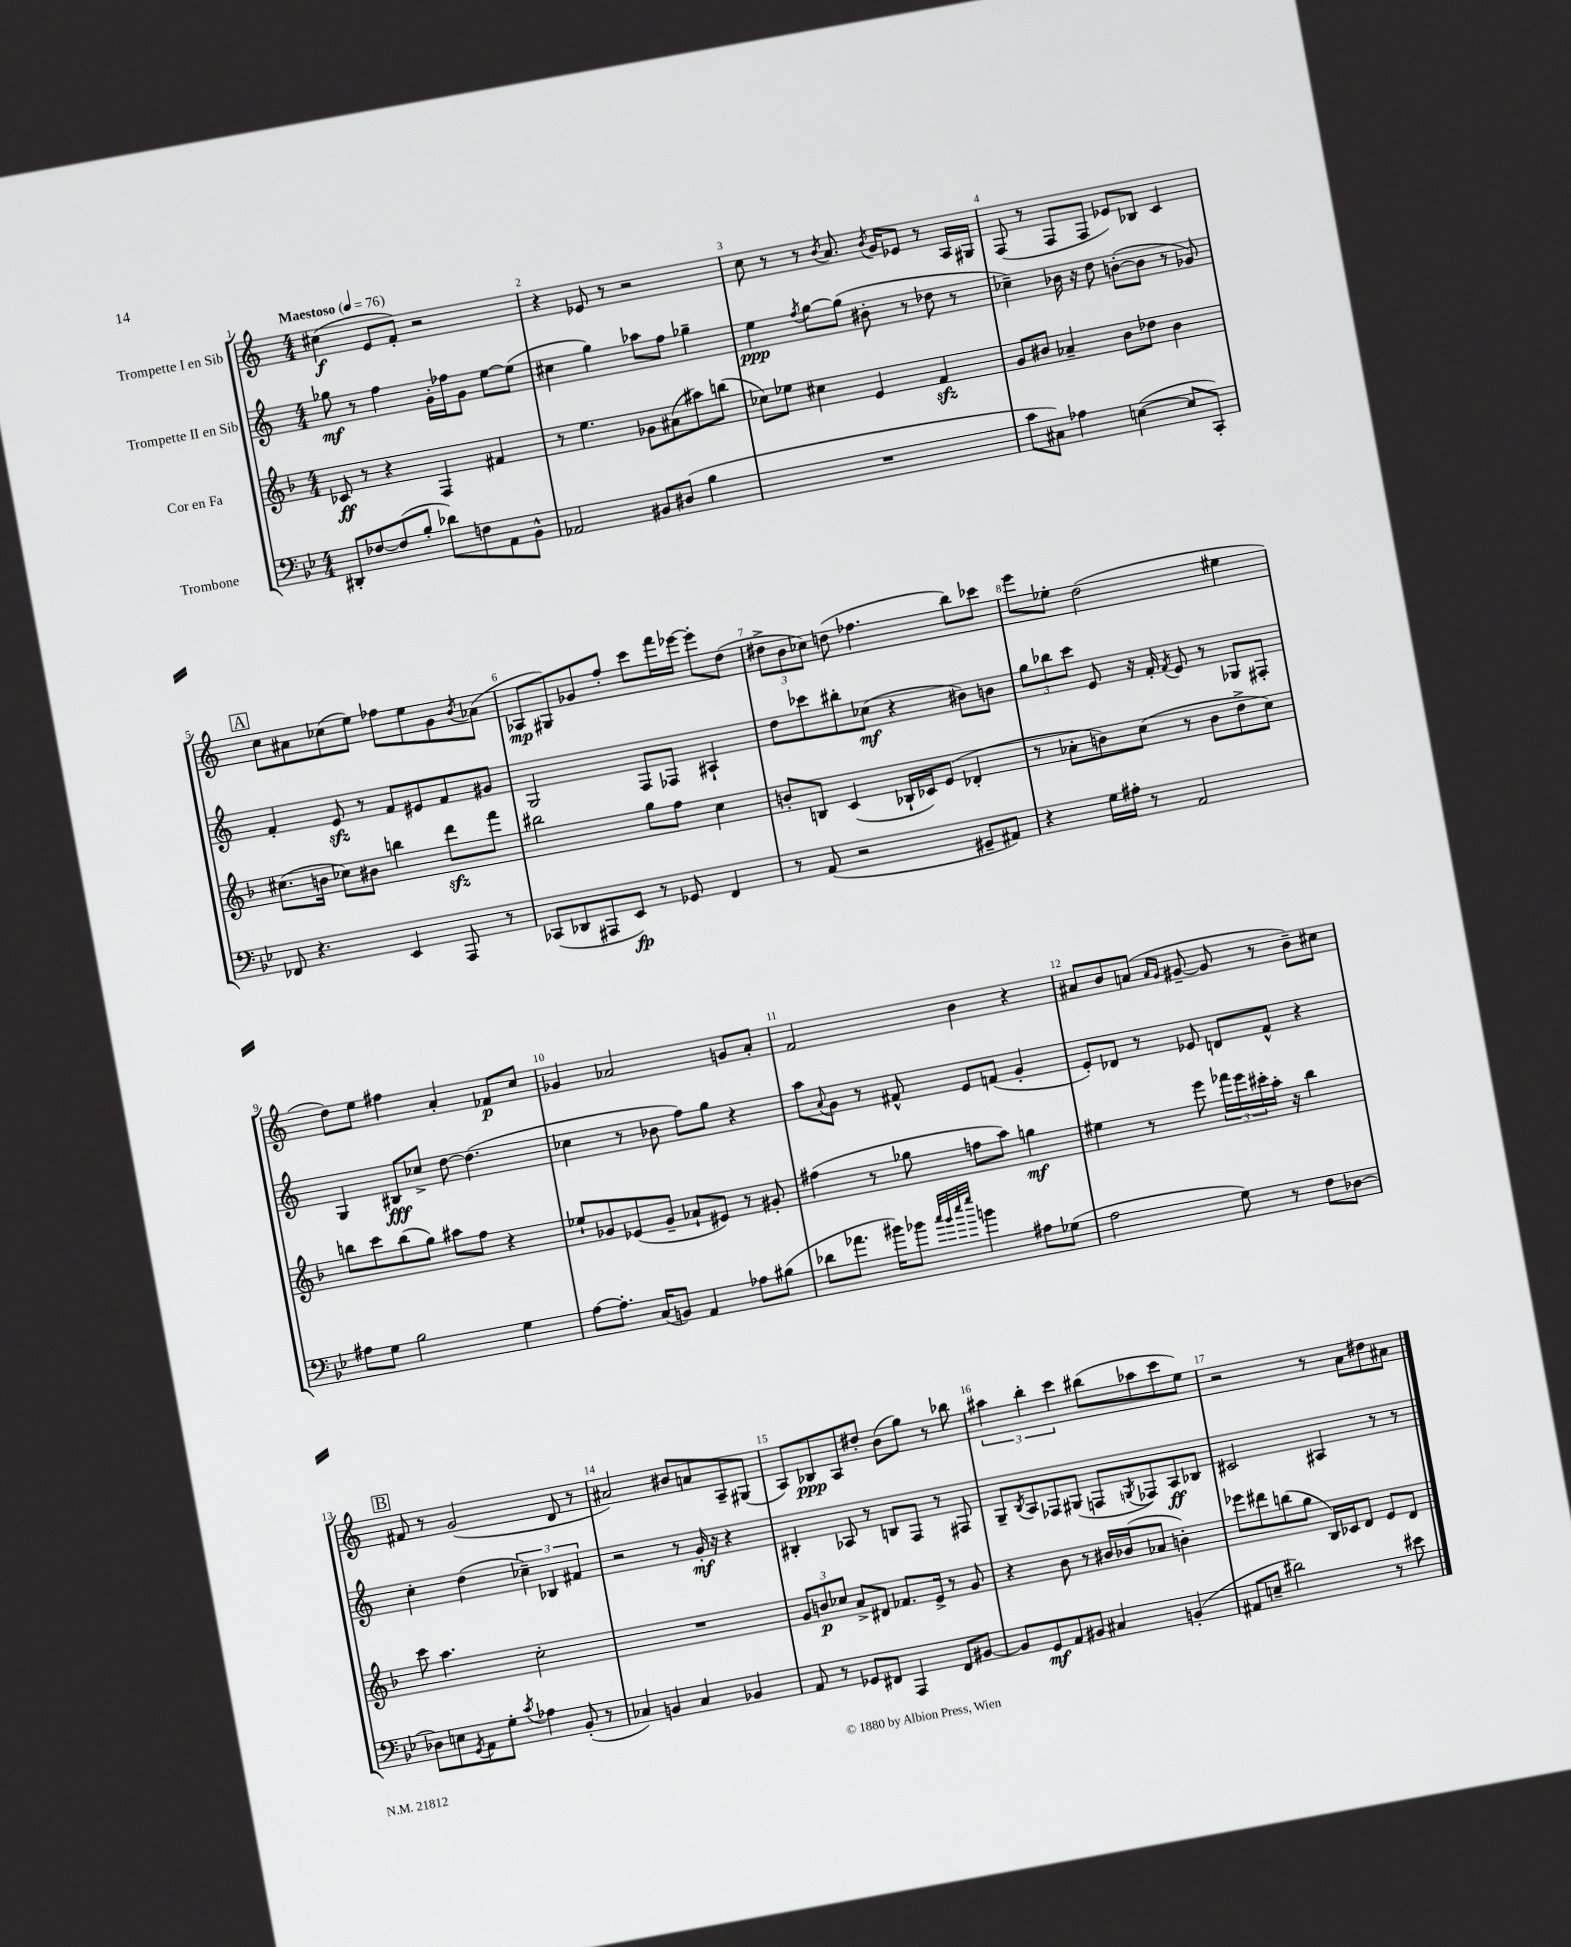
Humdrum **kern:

**kern	**dynam	**kern	**dynam	**kern	**dynam	**kern	**dynam
*part4	*part4	*part3	*part3	*part2	*part2	*part1	*part1
*staff4	*staff4	*staff3	*staff3	*staff2	*staff2	*staff1	*staff1
*I"Trombone	*	*I"Cor en Fa	*	*I"Trompette II en Sib	*	*I"Trompette I en Sib	*
*clefF4	*	*clefG2	*	*clefG2	*	*clefG2	*
*k[b-e-]	*	*k[b-]	*	*k[]	*	*k[]	*
*M4/4	*	*M4/4	*	*M4/4	*	*M4/4	*
*MM76	*	*MM76	*	*MM76	*	*MM76	*
=1	=1	=1	=1	=1	=1	=1	=1
!	!	!	!	!	!	!LO:TX:a:B:t=Maestoso	!
8DD#X'/L	.	8c-X/	ff	8gg-X\	mf	(4cc#X\	f
[8F-X/	.	8r	.	8r	.	.	.
(8F-/]	.	4r	.	4ff\	.	8e/L	.
8B-'/J	.	.	.	.	.	8f'/J)	.
8d-X\L)	.	4F/	.	16g'\LL	.	2r	.
.	.	.	.	16ff-X\J	.	.	.
8Fn\	.	.	.	8g\J	.	.	.
8AA\	.	4f#X/	.	[8ee\L	.	.	.
8BB-^^\J	.	.	.	(8ee\J]	.	.	.
=2	=2	=2	=2	=2	=2	=2	=2
2AA-X/	.	8r	.	4cc#X\	.	4r	.
.	.	4.ee\	.	.	.	.	.
.	.	.	.	4gg\)	.	8e-X/	.
.	.	.	.	.	.	8r	.
8BB#X/L	.	8g-X\L	.	8aa-X\L	.	2r	.
(8D#X/J	.	(8a#X\	.	8ff\J	.	.	.
4B-\	.	8aa#X\)	.	4gg-X~\	.	.	.
.	.	(8bbn\J	.	.	.	.	.
=3	=3	=3	=3	=3	=3	=3	=3
1r	.	8cc-X\L)	.	4ee\	ppp	8cc\	.
.	.	8ee-X\J	.	.	.	8r	.
.	.	.	.	8qff/	.	.	.
.	.	4cc#X\	.	[8gg\L	.	8r	.
.	.	.	.	.	.	8qb/	.
.	.	.	.	(8gg\J]	.	8.a/	.
.	.	4e/	.	8b#X'\	.	.	.
.	.	.	.	.	.	8qb/	.
.	.	.	.	.	.	16g/KL	.
.	.	.	.	8r	.	8e-X/J	.
.	.	4fzz/	.	8dd-X\	.	8r	.
.	.	.	.	8r	.	16A/LL	.
.	.	.	.	.	.	16G#X/JJ	.
=4	=4	=4	=4	=4	=4	=4	=4
8c\L	.	8g/L	.	4cc-X~\)	.	(8F/	.
8C#X\J)	.	8b#X/J	.	.	.	8r	.
4A-X\	.	4a-X~/	.	16b-X\	.	8F/L	.
.	.	.	.	16r	.	.	.
.	.	.	.	8dd\	.	8F/J	.
([4En\	.	8b#\L	.	([8bn'\L	.	8e-X/L)	.
.	.	8dd-X\J	.	8b\J]	.	8B-X/J	.
8E/L]	.	4b#\	.	8r	.	4c/	.
8CC'/J)	.	.	.	8g-X/)	.	.	.
!!LO:LB:g=z
!!LO:REH:place=s1:t=A
=5	=5	=5	=5	=5	=5	=5	=5
8FF-X/	.	(8.cc#X\L	.	4f'/	.	8cc\L	.
4.r	.	.	.	.	.	8a#X\	.
.	.	16bn\Jk	.	.	.	.	.
.	.	8cc-X\L)	.	8ezz/	.	(8cc-X\	.
.	.	8b#X\J	.	8r	.	8ee\J)	.
4EE-/	.	4bbn\	.	8f/L	.	8ff-X\L	.
.	.	.	.	8e#X/	.	8ee\	.
8AAA/	.	8dddzz\L	.	8f/	.	8g\	.
.	.	.	.	.	.	8qb/	.
8r	.	8fff\J	.	8g#X/J	.	(8a-X\J	.
=6	=6	=6	=6	=6	=6	=6	=6
(8CC-X/L	.	2bb#X\	.	2G/	.	8A-X/L	mp
8DD-X/	.	.	.	.	.	8G#X/)	.
8AAA#X/	.	.	.	.	.	8g-X/	.
8EE-/J)	fp	.	.	.	.	8ff'/J	.
8r	.	8gg\L	.	8F/L	.	8ccc\L	.
8GG-X/	.	8ff\J	.	8F-X/J	.	16fff\L	.
.	.	.	.	.	.	[16eee-X\JJ	.
4FF/	.	4cc\	.	4A#X`/	.	8eee-'\L]	.
.	.	.	.	.	.	(8dd\J	.
=7	=7	=7	=7	=7	=7	=7	=7
8r	.	8bn'/L	.	8dd\L	.	12dd#X^\L	.
.	.	.	.	.	.	12b\	.
(8AA/	.	8Bn/J	.	8ccc-X\	.	.	.
.	.	.	.	.	.	12cc-X\J)	.
2r	.	(4c/	.	8bb#X'\	.	(8ddn\	.
.	.	.	.	(8cc-X\J	mf	4.ff-X\	.
.	.	16B-X`/LL	.	4r	.	.	.
.	.	16c-X/J)	.	.	.	.	.
.	.	(8e/J	.	.	.	.	.
8GG#X~/L	.	4d-X'/	.	8b#X\L)	.	8bb\L)	.
8AA#X/J)	.	.	.	8bn\J	.	8ccc-X\J	.
=8	=8	=8	=8	=8	=8	=8	=8
4r	.	8r	.	12gg\L	.	8eee\L	.
.	.	.	.	12bb-X\	.	.	.
.	.	8a-X'\L	.	.	.	8ee-X'\J	.
.	.	.	.	12ccc\J	.	.	.
16G\LL	.	8bn\)	.	8e/	.	(2dd\	.
16A#X'\JJ	.	.	.	.	.	.	.
8r	.	(8cc\J	.	16r	.	.	.
.	.	.	.	16f'/	.	.	.
.	.	.	.	8qf/	.	.	.
2AA/	.	8r	.	8e/	.	.	.
.	.	8b\L	.	8r	.	.	.
.	.	8dd^\	.	8G-X/L	.	4ee#X\	.
.	.	8cc\J)	.	8F#X'/J	.	.	.
!!LO:LB:g=z
=9	=9	=9	=9	=9	=9	=9	=9
8A#X\L	.	8bbn\L	.	4G/	.	8dd\L)	.
8G\J	.	8ccc\	.	.	.	8ee\J	.
2B-\	.	(8bb\	.	8B#X/L	fff	4ff#X\	.
.	.	8gg\J)	.	8cc-X^/J	.	.	.
.	.	8aa#X\L	.	[8dd\	.	4a'/	.
.	.	8ff\J	.	(4.dd\]	.	.	.
4G\	.	4r	.	.	.	8f-X/L	p
.	.	.	.	.	.	8cc/J	.
=10	=10	=10	=10	=10	=10	=10	=10
[8A\L	.	8ee-X`/L	.	4cc-X\	.	4g-X/	.
8.A'\J]	.	8g-X/	.	.	.	.	.
.	.	(8e-X/	.	8r	.	2a-X/	.
(16C/KL	.	.	.	.	.	.	.
8BBn/J)	.	8g-~/J	.	8b-X\	.	.	.
4AA/	.	8a-X`/L	.	8ff\L)	.	.	.
.	.	8e#X/J)	.	8gg\J	.	.	.
8A-X\L	.	8r	.	4r	.	8gn/L	.
(8B#X\J	.	8g#X'/	.	.	.	8a-'/J	.
=11	=11	=11	=11	=11	=11	=11	=11
8d-X\L	.	(4ff#X\	.	8aa\L	.	2f/	.
.	.	.	.	8qqa/	.	.	.
8.a-X\J	.	.	.	8g\J	.	.	.
.	.	8r	.	8r	.	.	.
16b#X\KL)	.	.	.	.	.	.	.
8b-X\J	.	8gg-X\	.	8f#X^^/	.	.	.
32qqcc/LLL	.	.	.	.	.	.	.
32qqb-/	.	.	.	.	.	.	.
32qqee-/	.	.	.	.	.	.	.
32qqgg/JJJ	.	.	.	.	.	.	.
4bn\	.	8ffn\L	.	8e/L	.	4b\	.
.	.	8aa\J)	.	(8fn/J	.	.	.
8A#X\L	.	4ggn\	mf	4g'/	.	4r	.
(8G-X\J	.	.	.	.	.	.	.
=12	=12	=12	=12	=12	=12	=12	=12
2A\	.	4ee#X\	.	8e'/L)	.	8a#X/L	.
.	.	.	.	8d-X/J	.	8b/	.
.	.	8r	.	8r	.	(8an/J	.
.	.	.	.	.	.	16qqa/LL	.
.	.	.	.	.	.	16qqg/JJ	.
.	.	8eee\	.	8e-X/	.	[8g#X~/	.
8G\)	.	24fff-X\LL	.	8dn/L	.	8g#/]	.
.	.	24eee\	.	.	.	.	.
.	.	24ccc#X'\	.	.	.	.	.
8r	.	16aa'\JJ	.	8f^^/J	.	8r	.
.	.	16r	.	.	.	.	.
8F\L	.	4bb-\	.	4r	.	8b~\L)	.
[8D-X\J	.	.	.	.	.	8cc#X\J	.
!!LO:LB:g=z
!!LO:REH:place=s1:t=B
=13	=13	=13	=13	=13	=13	=13	=13
8D-X\L]	.	8ccc\	.	4cc'\	.	8f#X/	.
8En\	.	4.aa\	.	.	.	8r	.
8qGG/	.	.	.	.	.	.	.
8AA\	.	.	.	(4dd\	.	(2g/	.
8G'\J	.	.	.	.	.	.	.
8qc/	.	.	.	.	.	.	.
4A-X\	.	2cc'\	.	6cc-X~\)	.	.	.
.	.	.	.	6B-X/	.	.	.
(8BB-'/	.	.	.	.	.	8d/	.
.	.	.	.	6f#X/	.	.	.
8r	.	.	.	.	.	8r	.
=14	=14	=14	=14	=14	=14	=14	=14
4C-X/)	.	1r	.	2r	.	2a#X/)	.
4BBn/	.	.	.	.	.	.	.
4C-/	.	.	.	8r	.	8b#X/L	.
.	.	.	.	16g'/	mf	8an/	.
.	.	.	.	16r	.	.	.
4BB-X/	.	.	.	4r	.	8A~/	.
.	.	.	.	.	.	(8G#X/J	.
=15	=15	=15	=15	=15	=15	=15	=15
8AA/	.	12g/L	.	4B#X'/	.	8A/L)	.
.	.	12bn/	p	.	.	.	.
8r	.	.	.	.	.	8B-X/	ppp
.	.	12cc-X/J	.	.	.	.	.
8GG-X/L	.	8a^/L	.	8A-X/	.	8A/	.
8FF#X/J	.	8d#X/J	.	8r	.	8dd#X'/J	.
4AAA/	.	8.f-X/L	.	8Bn/L	.	(8b\L	.
.	.	.	.	8F/J	.	8gg\J)	.
.	.	16e^/Jk	.	.	.	.	.
8FF#/L	.	8r	.	8r	.	8r	.
[8BB#X/J	.	8g/	.	8F#X/	.	8bb-X\	.
=16	=16	=16	=16	=16	=16	=16	=16
8BB#/L]	.	4r	.	8G~/L	.	6aa#X\	.
.	.	.	.	8qB/	.	.	.
8GG/	mf	.	.	8A/	.	.	.
.	.	.	.	.	.	6bb'\	.
8AA/	.	8b-\	.	8F-X/	.	.	.
.	.	.	.	.	.	6ccc\	.
8BB#X/J	.	8r	.	(8G#X/J	.	.	.
4C#X/	.	16b#X/LL	.	8Fn/L	.	(8bb#X\L	.
.	.	(16b-X/J	.	.	.	.	.
.	.	.	.	8qGn/	.	.	.
.	.	8a-X/J	.	8F-X/)	.	8aa-X\	.
(4BBn'/	.	4bn'\)	.	8A/	ff	8ccc\	.
.	.	.	.	8B-X/J	.	8ee\J)	.
=17	=17	=17	=17	=17	=17	=17	=17
8AA#X/L	.	8eee-X\L	.	2c#X/	.	2r	.
8En~/J	.	8ddd#X\	.	.	.	.	.
2d#X\)	.	(8bbn\	.	.	.	.	.
.	.	8gg\J	.	.	.	.	.
.	.	16B-/LL)	.	4A#X/	.	8r	.
.	.	16c-X/J	.	.	.	.	.
.	.	8d/J	.	.	.	8a\L	.
8r	.	8e/L	.	8r	.	8dd#X\	.
8e#X\	.	8d/J	.	8r	.	8a#X\J	.
==	==	==	==	==	==	==	==
*-	*-	*-	*-	*-	*-	*-	*-
